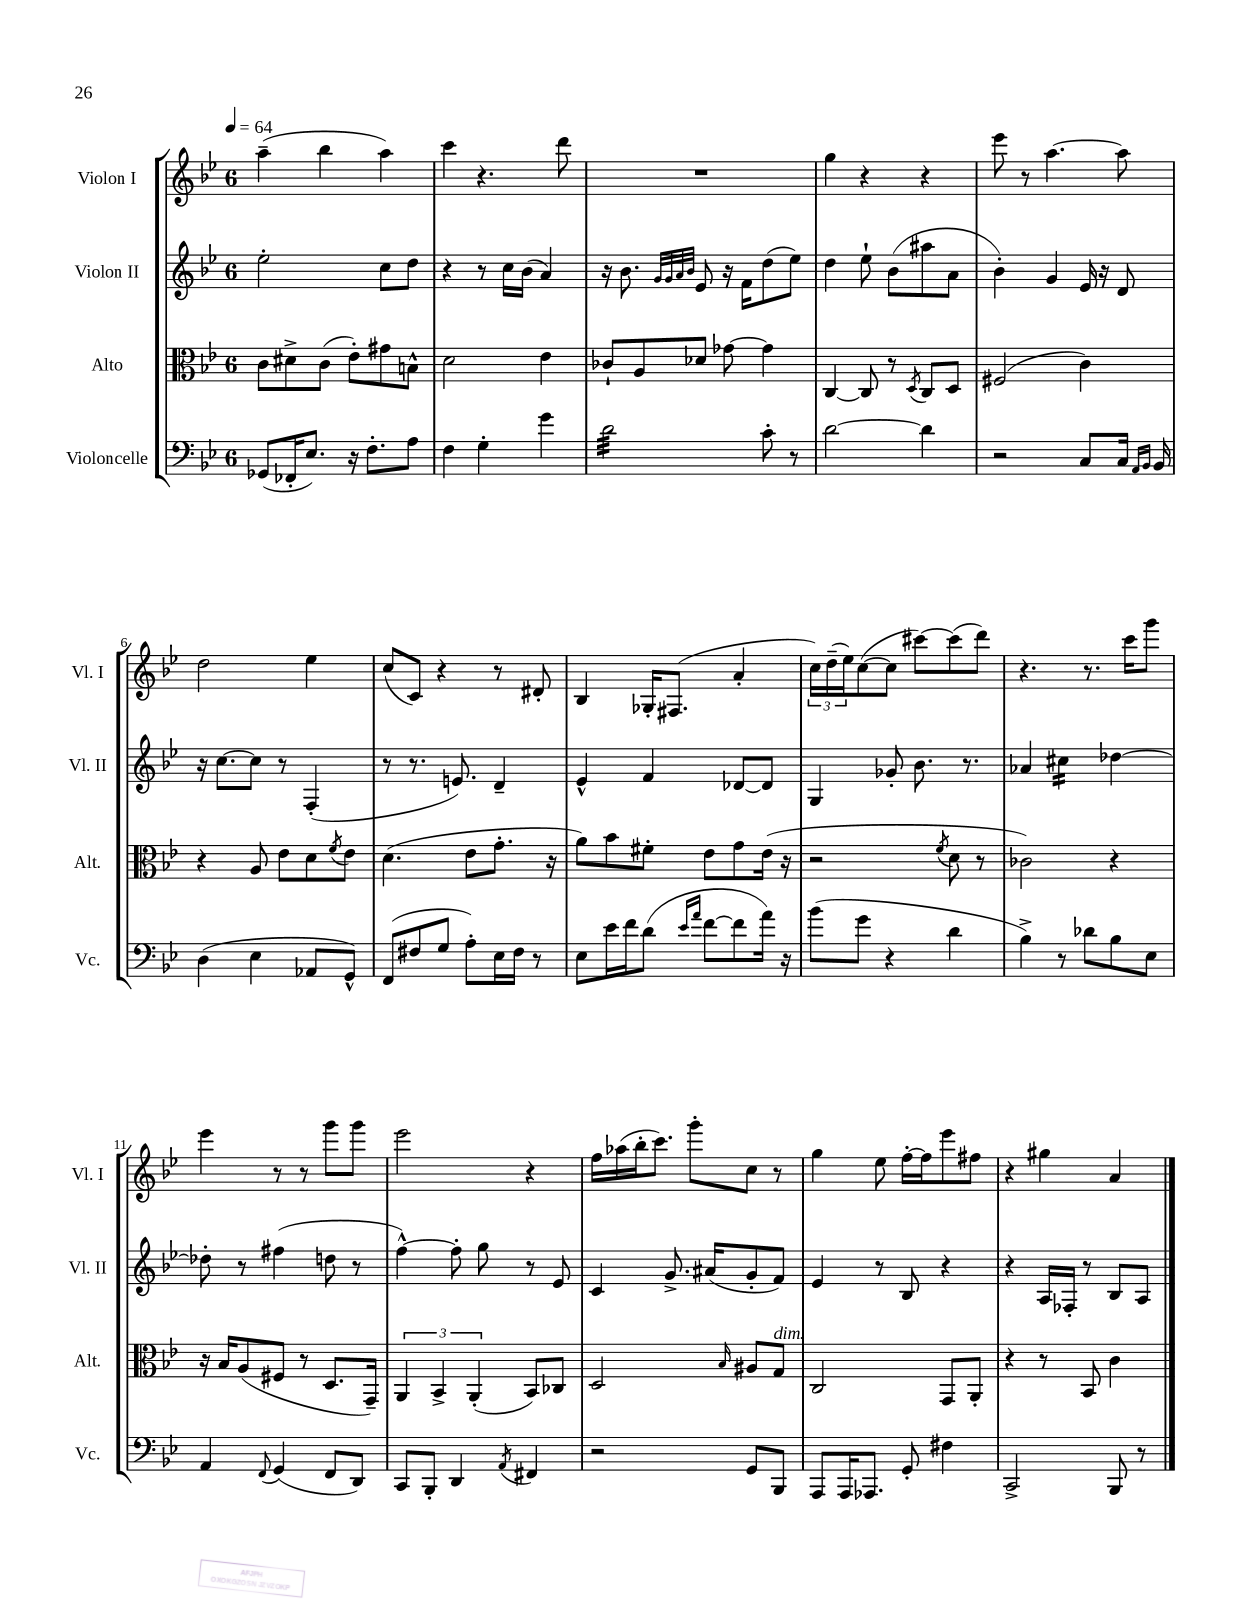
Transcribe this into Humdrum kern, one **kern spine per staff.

**kern	**kern	**kern	**kern
*staff4	*staff3	*staff2	*staff1
*clefF4	*clefC3	*clefG2	*clefG2
*k[b-e-]	*k[b-e-]	*k[b-e-]	*k[b-e-]
*M6/8	*M6/8	*M6/8	*M6/8
*MM64	*MM64	*MM64	*MM64
(8GG-	8c	2ee-'	(4aa~
16FF-'	8d#^	.	.
8.E-)	.	.	.
.	(8c	.	4bb-
16r	8e-')	.	.
8.F'	.	.	.
.	8g#	8cc	4aa)
8A	8B^^	8dd	.
=	=	=	=
4F	2d	4r	4ccc
4G'	.	8r	4.r
.	.	16cc	.
.	.	(16b-	.
4g	4e-	4a)	.
.	.	.	8ddd
=	=	=	=
2d	8c-`	16r	2.r
.	.	8.b-	.
.	8A	.	.
.	.	32qqg	.
.	.	32qqg	.
.	.	32qqa	.
.	.	32qqb-	.
.	8d-	8e-	.
.	[8g-	16r	.
.	.	16f	.
8c'	4g-]	(8dd	.
8r	.	8ee-)	.
=	=	=	=
[2d	[4C	4dd	4gg
.	8C]	8ee-`	4r
.	8r	(8b-	.
.	8qD	.	.
4d]	8C	8aa#	4r
.	8D	8a	.
=	=	=	=
2r	(2F#	4b-')	8eee-
.	.	.	8r
.	.	4g	[4.aa
8C	4c)	16e-	.
.	.	16r	.
16C	.	8d	8aa]
16qqAA	.	.	.
16qqBB-	.	.	.
16BB-	.	.	.
=	=	=	=
(4D	4r	16r	2dd
.	.	[8.cc	.
4E-	8A	8cc]	.
.	8e-	8r	.
8AA-	8d	(4F'	4ee-
.	8qf	.	.
8GG^^)	8e-	.	.
=	=	=	=
(8FF	(4.d	8r	(8cc
8F#	.	8.r	8c)
8G	.	.	4r
.	.	8.e)	.
8A')	8e-	.	.
16E-	8.g'	4d~	8r
16F#	.	.	.
8r	.	.	8d#'
.	16r	.	.
=	=	=	=
8E-	8a)	4e-^^	4B-
16e-	8b-	.	.
16f	.	.	.
(8d	8f#'	4f	16G-'
.	.	.	(8.F#
16qqe-	.	.	.
16qqa	.	.	.
[8f	8e-	.	.
8f]	8g	[8d-	4a'
16a)	(16e-	8d-]	.
16r	16r	.	.
=	=	=	=
(8b-	2r	4G	24cc)
.	.	.	(24dd~
.	.	.	24ee-)
8g	.	.	([8cc
4r	.	8g-'	8cc]
.	.	8.b-	[8ccc#)
.	8qf	.	.
4d	8d	.	(8ccc#]
.	.	8.r	.
.	8r	.	8ddd)
=	=	=	=
4B-^)	2c-)	4a-	4.r
8r	.	4cc#	.
8d-	.	.	8.r
8B-	4r	[4dd-	.
.	.	.	16ccc
8E-	.	.	8ggg
=	=	=	=
4AA	16r	8dd-']	4eee-
.	16B-	.	.
.	(8A	8r	.
8qqFF	.	.	.
(4GG	8F#	(4ff#	8r
.	8r	.	8r
8FF	8.D	8dd	8ggg
8DD)	.	8r	8ggg
.	16GG~)	.	.
=	=	=	=
8CC	6AA	[4ff^^)	2eee-
8BBB-'	.	.	.
.	6BB-^	.	.
4DD	.	8ff']	.
.	(6AA'	.	.
.	.	8gg	.
8qAA	.	.	.
4FF#	8BB-)	8r	4r
.	8C-	8e-	.
=	=	=	=
2r	2D	4c	16ff
.	.	.	(16aa-
.	.	.	16bb-'
.	.	.	8.ccc)
.	.	8.g^	.
.	.	.	8ggg'
.	.	(16a#	.
.	16qqB-	.	.
8GG	8A#	8g'	8cc
8BBB-	8G	8f)	8r
=	=	=	=
8AAA	2C	4e-	4gg
16AAA	.	.	.
8.AAA-	.	.	.
.	.	8r	8ee-
8GG'	.	8B-	[16ff'
.	.	.	16ff]
4F#	8GG	4r	8eee-
.	8AA'	.	8ff#
=	=	=	=
2CC^	4r	4r	4r
.	8r	16A	4gg#
.	.	16F-'	.
.	8BB-	8r	.
8BBB-	4c	8B-	4a
8r	.	8A	.
==	==	==	==
*-	*-	*-	*-
